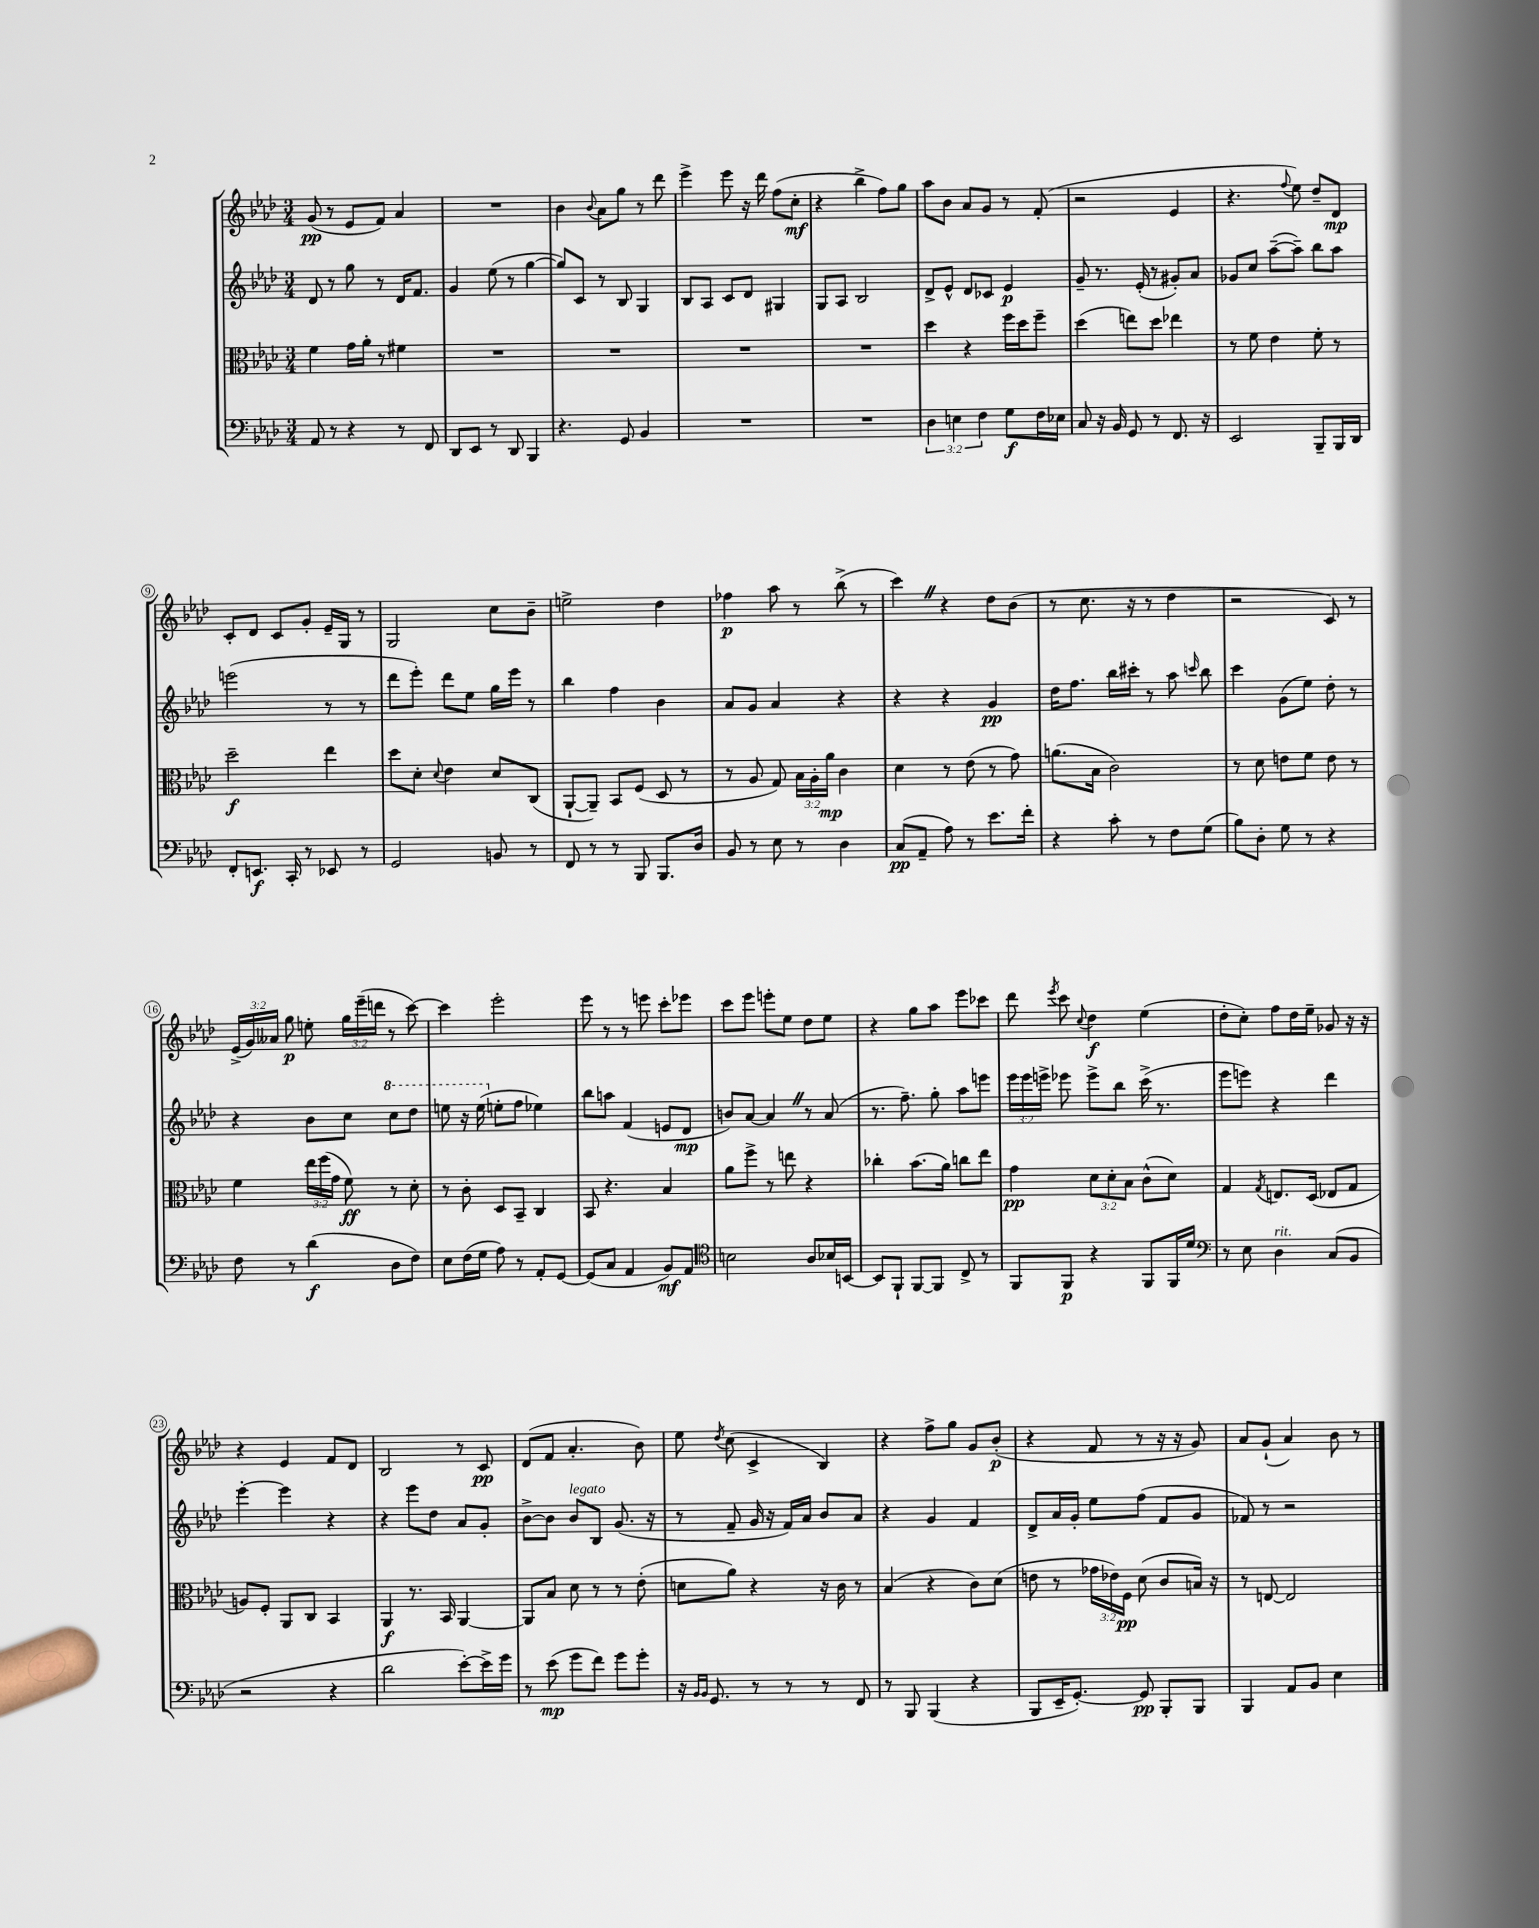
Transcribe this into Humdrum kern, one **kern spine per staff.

**kern	**kern	**kern	**kern
*staff4	*staff3	*staff2	*staff1
*clefF4	*clefC3	*clefG2	*clefG2
*k[b-e-a-d-]	*k[b-e-a-d-]	*k[b-e-a-d-]	*k[b-e-a-d-]
*M3/4	*M3/4	*M3/4	*M3/4
8AA-	4f	8d-	(8g
8r	.	8r	8r
4r	16g	8gg	8e-
.	16a-'	.	.
.	8r	8r	8f)
8r	4f#	16d-	4a-
.	.	8.f	.
8FF	.	.	.
=	=	=	=
8DD-	2.r	4g	2.r
8EE-	.	.	.
8r	.	(8ee-	.
8DD-	.	8r	.
4BBB-	.	[4gg	.
=	=	=	=
4.r	2.r	8gg])	4b-
.	.	8c	.
.	.	.	8qqb-
.	.	8r	8a-
8GG	.	8B-	8gg
4BB-	.	4G	8r
.	.	.	8ddd-
=	=	=	=
2.r	2.r	8B-	4eee-^
.	.	8A-	.
.	.	8c	8eee-
.	.	8d-	16r
.	.	.	16ddd-
.	.	4G#	(8ff
.	.	.	8cc'
=	=	=	=
2.r	2.r	8G	4r
.	.	8A-	.
.	.	2B-	4bb-^
.	.	.	8ff)
.	.	.	8gg
=	=	=	=
6D-	4dd-	8d-^	8aa-
.	.	8e-^^	8b-
6E	.	.	.
.	4r	8d-	8a-
6F	.	.	.
.	.	8c-	8g
8G	16ff	4e-	8r
.	16dd-	.	.
16F	8ff~	.	(8f'
16E-	.	.	.
=	=	=	=
8C	(4dd-	8g~	2r
16r	.	8.r	.
16BB-	.	.	.
8GG	8ee)	.	.
.	.	(16e-'	.
8r	8dd-	8r	.
8.FF	4ee-	8g#')	4e-
.	.	8a-	.
16r	.	.	.
=	=	=	=
2EE-	8r	8g-	4.r
.	8f	8cc	.
.	4e-	([8aa-~	.
.	.	.	8qqff
.	.	8aa-~])	8ee-)
8BBB-~	8f'	8bb-	8dd-~
16BBB-	8r	8aa-	8d-
16DD-	.	.	.
=	=	=	=
8FF'	2dd-~	(2eee	8c'
8.EE	.	.	8d-
.	.	.	8c
16CC'	.	.	.
8r	.	.	8g'
8EE-	4ee-	8r	16e-~
.	.	.	16G
8r	.	8r	8r
=	=	=	=
2GG	8dd-	8ddd-	2G
.	8d-'	8eee-')	.
.	8qqd-	.	.
.	4e-	8ddd-	.
.	.	8ee-	.
8BB	8d-	16gg	8cc
.	.	16eee-	.
8r	(8C	8r	8b-~
=	=	=	=
8FF	[8AA-`	4bb-	2ee^
8r	8AA-~])	.	.
8r	8BB-	4ff	.
8BBB-	(8F	.	.
8.BBB-	8D-	4b-	4dd-
.	8r	.	.
16D-	.	.	.
=	=	=	=
8BB-	8r	8a-	4ff-
8r	8A-	8g	.
8E-	8G)	4a-	8aa-
8r	24B-	.	8r
.	24A-'	.	.
.	24a-	.	.
4D-	4c	4r	(8bb-^
.	.	.	8r
=	=	=	=
(8C	4d-	4r	4ccc)
8AA-~	.	.	.
8A-)	8r	4r	4r
8r	(8e-	.	.
8.e-	8r	4g	8dd-
.	8g)	.	(8b-
16f'	.	.	.
=	=	=	=
4r	(8.a	16dd-	8r
.	.	8.ff	.
.	.	.	8.cc
.	16B-	.	.
8c'	2c)	16bb-	.
.	.	16ccc#'	16r
8r	.	8r	8r
8F	.	8aa-	4dd-
.	.	16qqccc	.
(8G	.	8bb-	.
=	=	=	=
8B-)	8r	4ccc	2r
8D-'	8d-	.	.
8G	8e	(8g	.
8r	8f	8ee-)	.
4r	8e	8dd-'	8c)
.	8r	8r	8r
=	=	=	=
8F	4f	4r	(24e-^
.	.	.	24g)
.	.	.	24a--
8r	.	.	8gg
(4d-	24ee-	8b-	8ee'
.	(24ff	.	.
.	24g	.	.
.	8f)	8cc	24gg
.	.	.	(24eee-~
.	.	.	24ddd
8D-	8r	8ccc	8r
8F)	8d-'	8ddd-	[8ccc)
=	=	=	=
8E-	8r	8eee	4ccc]
(16F	8c'	16r	.
16G	.	(16eee	.
8A-)	8D-	8ee'	2eee-'
8r	8BB-~	8ff	.
8AA-'	4C	4ee-)	.
[8GG	.	.	.
=	=	=	=
(8GG]	8BB-	8bb-	8eee-
8C	4.r	8aa	8r
4AA-	.	(4f	8r
.	.	.	8eee
8BB-)	4B-	8e	8ccc'
8AA-	.	8d-	8eee-
=	=	=	=
*clefC4	*	*	*
2B	8a-	8b)	8ccc
.	8ff^	[8a-	8eee-
.	8r	4a-]	8eee'
.	8ee	.	8ee-
8A-	4r	8r	8dd-
16B-	.	(8a-	8ee-
[16BB	.	.	.
=	=	=	=
8BB]	4cc-'	8.r	4r
8FF`	.	.	.
.	.	8.ff~)	.
[8FF	(8.b-	.	8gg
8FF]	.	8gg'	8aa-
.	16a-)	.	.
8C^	8cc	8aa-	8eee-
8r	8ee-	8eee	8ccc-
=	=	=	=
8FF	4g	24eee-	8ddd-
.	.	24eee-	.
.	.	24eee^	.
.	.	.	8qeee-
8FF	.	8eee-	8ccc
.	.	.	8qqcc
4r	12d-	8eee-^	4dd-
.	12d-'	.	.
.	.	8bb-	.
.	12B-	.	.
8FF	(8c^^	(16ccc^	(4ee-
.	.	8.r	.
16FF	8d-)	.	.
16d-	.	.	.
=	=	=	=
*clefF4	*	*	*
8r	4G	8eee-	8dd-'
8E-	.	8eee)	8cc')
.	8qG	.	.
4D-	8.E	4r	8ff
.	.	.	16dd-
.	(16D-	.	16ee-~
(8C	8E-	4ddd-	8g-
8BB-	8G	.	16r
.	.	.	16r
=	=	=	=
2r	8A)	[4eee-'	4r
.	8F'	.	.
.	8AA-	4eee-]	4e-
.	8C	.	.
4r	4BB-	4r	8f
.	.	.	8d-
=	=	=	=
2d-	4AA-	4r	2B-
.	8.r	8eee-	.
.	.	8dd-	.
.	16BB-	.	.
[8e-')	[4AA-	8a-	8r
16e-^]	.	8g'	8c
16g	.	.	.
=	=	=	=
8r	8AA-]	[8b-^	(8d-
(8e-	8B-	8b-]	8f
8g	8d-	8b-	4.a-'
8f)	8r	8B-	.
8g	8r	(8.g	.
8g'	(8e-'	.	8b-)
.	.	16r	.
=	=	=	=
16r	8d	8r	8ee-
16qqBB-	.	.	.
16qqBB-	.	.	.
8.GG	.	.	.
.	.	.	8qdd-
.	8a-)	8f~	(8cc
8r	4r	16g	4c^
.	.	16r	.
8r	.	16f)	.
.	.	16a-	.
8r	16r	8b-	4B-)
.	16c	.	.
8FF	8r	8a-	.
=	=	=	=
8r	(4B-	4r	4r
8BBB-	.	.	.
(4BBB-	4r	4g	8ff^
.	.	.	8gg
4r	8c)	4f	8g
.	(8d-	.	(8b-'
=	=	=	=
8BBB-	8e	8d-^	4r
16EE-~	8r	16a-	.
[8.GG')	.	16g'	.
.	24g-	8ee-	8f
.	24e-)	.	.
.	24F	.	.
8GG]	(8d-	(8ff	8r
8BBB-'	8c	8f	16r
.	.	.	16r
8BBB-	16B)	8g	8g)
.	16r	.	.
=	=	=	=
4BBB-	8r	8f-)	8a-
.	[8E	8r	(8g`
8AA-	2E]	2r	4a-)
8BB-	.	.	.
4E-	.	.	8b-
.	.	.	8r
==	==	==	==
*-	*-	*-	*-
